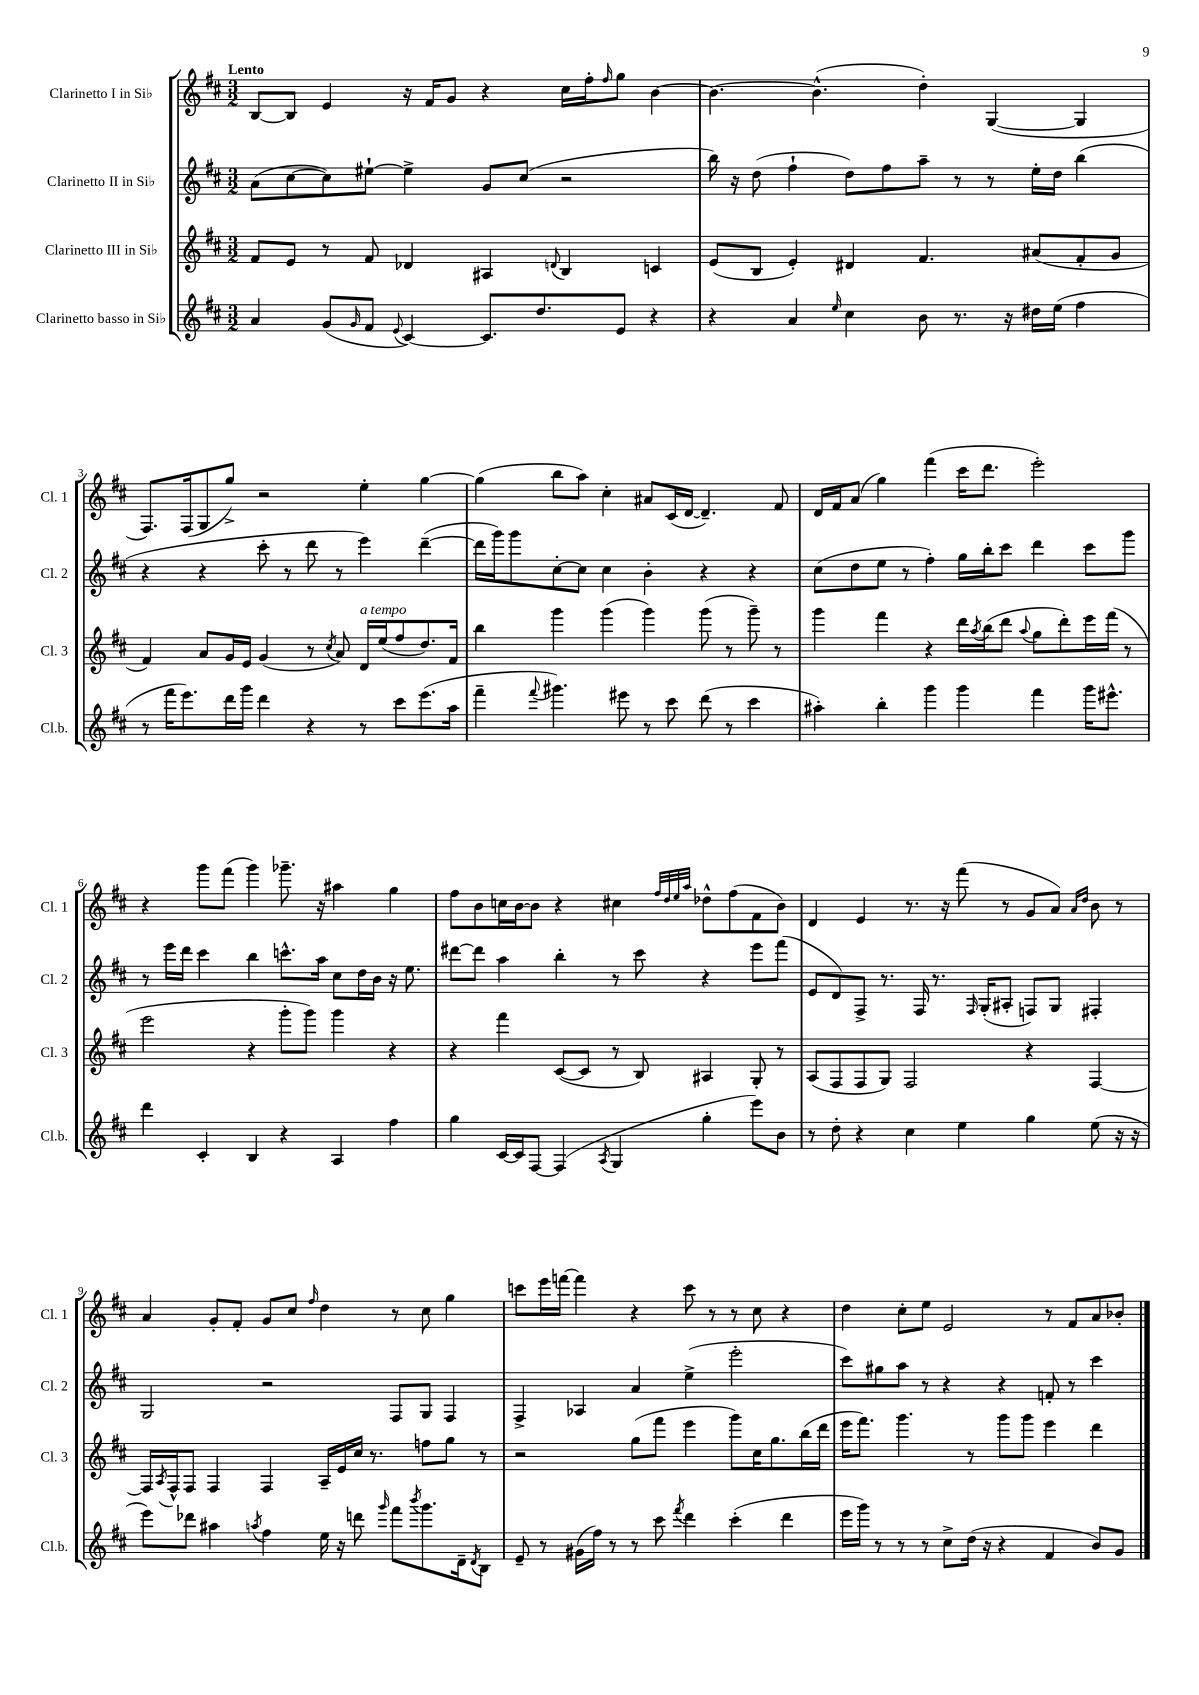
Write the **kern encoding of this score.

**kern	**kern	**kern	**kern
*staff4	*staff3	*staff2	*staff1
*clefG2	*clefG2	*clefG2	*clefG2
*k[f#c#]	*k[f#c#]	*k[f#c#]	*k[f#c#]
*M3/2	*M3/2	*M3/2	*M3/2
4a/	8f#/L	(8a\L	[8B/L
.	8e/J	[8cc#\	8B/]J
(8g/L	8r	8cc#\])	4e/
16qqg/	.	.	.
8f#/J	8f#/	[8ee#`\J	.
8qqe/	.	.	.
[4c#/)	4d-/	4ee#^\]	16r
.	.	.	16f#/LK
.	.	.	8g/J
8.c#/]L	4A#/	8g/L	4r
.	.	(8cc#/J	.
8.dd/	.	.	.
.	8qqd/	.	.
.	4B/	2r	16cc#\LL
.	.	.	16ff#'\J
.	.	.	16qqff#/
8e/J	.	.	8gg\J
4r	4c/	.	[4b\
=	=	=	=
4r	(8e/L	16bb\)	4.b\_
.	.	16r	.
.	8B/J	(8dd\	.
4a/	4e'/)	4ff#`\	.
.	.	.	(4.b^^\]
16qqee/	.	.	.
4cc#\	4d#/	8dd\L)	.
.	.	8ff#\	.
8b\	4.f#/	8aa~\J	4dd'\)
8.r	.	8r	.
.	.	8r	([4G/
16r	.	.	.
16dd#\LL	(8a#/L	16ee'\LL	.
(16ee\JJ	.	16dd\JJ	.
4ff#\	8f#'/	(4bb\	4G/]
.	8g/J	.	.
=	=	=	=
8r	4f#/)	4r	8.F#/L)
16fff#\LK	.	.	.
8.eee\)	.	.	(16F#/k
.	8a/L	4r	8G/
16ddd\L	16g/L	.	8gg^/J)
16ggg\JJ	16e/JJ	.	.
4ddd\	(4g/	8ccc#'\	2r
.	.	8r	.
4r	8r	8ddd\	.
.	8qcc#/	.	.
.	8a/)	8r	.
8r	16d/LL	4eee\)	4ee'\
.	(16ee/J	.	.
8ccc#\L	8ff#/	.	.
(8.eee\	8.dd/)	([4ddd~\	[4gg\
16aa\Jk	16f#/Jk	.	.
=	=	=	=
4fff#~\	4bb\	16ddd\]LL	(4gg\]
.	.	16ggg\J)	.
.	.	8ggg\	.
8qqfff#/	.	.	.
4.ggg#\)	4ggg\	[8cc#'\	8bb\L
.	.	8cc#\]J	8aa\J)
.	(4ggg\	4cc#\	4cc#'\
8eee#\	.	.	.
8r	4ggg\)	4b'\	8a#/L
8ccc#\	.	.	(16c#/L
.	.	.	[16d/JJ
(8ddd\	(8ggg\	4r	4.d~/])
8r	8r	.	.
4ccc#\	8ggg~\)	4r	.
.	8r	.	8f#/
=	=	=	=
4aa#'\)	4ggg\	(8cc#\L	16d/LL
.	.	.	16f#/J
.	.	8dd\	(8a/J
4bb'\	4fff#\	8ee\J	4gg\)
.	.	8r	.
4ggg\	4r	4ff#'\)	(4fff#\
4ggg\	16ddd\LL	16gg\LL	16ccc#\LK
.	8qaa/	.	.
.	(16bb\J	16bb'\J	8.ddd\J
.	8ddd\J	8ccc#\J	.
.	8qqaa/	.	.
4fff#\	8gg\L	4ddd\	2eee'\)
.	8ddd'\)	.	.
16ggg\LK	16eee\L	8ccc#\L	.
8.eee#^^\J	(16fff#\JJ	.	.
.	8r	8ggg\J	.
=	=	=	=
4ddd\	2eee\	8r	4r
.	.	16eee\LL	.
.	.	16ddd\JJ	.
4c#'/	.	4ccc#\	8ggg\L
.	.	.	(8fff#\J
4B/	4r	4bb\	4ggg\)
4r	8ggg'\L	8.ccc^^\L	8.ggg-~\
.	8ggg\J)	.	.
.	.	16aa\Jk	16r
4A/	4ggg\	8cc#\L	4aa#\
.	.	16dd\L	.
.	.	16b\JJ	.
4ff#\	4r	16r	4gg\
.	.	8.ee\	.
=	=	=	=
4gg\	4r	[8ddd#\L	8ff#\L
.	.	8ddd#\]J	8b\
[16c#/LL	4fff#\	4aa\	16cc\L
16c#/]J	.	.	[16b\J
[8F#/J	.	.	8b\]J
(4F#/]	([8c#/L	4bb'\	4r
.	8c#/]J	.	.
8qA/	.	.	.
4G/	8r	8r	4cc#\
.	8B/)	8ccc#\	.
.	.	.	32qqff#/LLL
.	.	.	32qqdd/
.	.	.	32qqee/
.	.	.	32qqaa/JJJ
4gg'\	4A#/	4r	8dd-^^\L
.	.	.	(8ff#\
8eee\L)	8G'/	8eee\L	8f#\
8b\J	8r	(8fff#\J	8b\J)
=	=	=	=
8r	(8A/L	8e/L	4d/
8dd'\	8F#/	8d/)	.
4r	8F#/	8F#^/J	4e/
.	8G/J)	8.r	.
4cc#\	2F#/	.	8.r
.	.	16F#/	.
.	.	8.r	.
.	.	.	16r
4ee\	.	.	(8fff#\
.	.	16qqF#/	.
.	.	(16G'/LK	.
.	.	8A#'/J	8r
4gg\	4r	8F/L)	8g/L
.	.	8G/J	8a/J)
.	.	.	16qqa/LL
.	.	.	16qqdd/JJ
(8ee\	[4F#/	4F#'/	8b\
16r	.	.	8r
16r	.	.	.
=	=	=	=
8eee\L)	16F#/]LL	2G/	4a/
.	8qA/	.	.
.	16F#^^/J	.	.
8ddd-\J	8F#/J	.	.
4aa#\	4F#/	.	8g'/L
.	.	.	8f#'/J
8qaa/	.	.	.
4ff#\	4F#/	2r	8g/L
.	.	.	8cc#/J
.	.	.	16qqff#/
16ee\	16A~/LL	.	4dd\
16r	16e/	.	.
8ddd\	16cc#/JJ	.	.
.	8.r	.	.
16qqggg/	.	.	.
8fff#\L	.	8F#/L	8r
8qbbb/	.	.	.
8.ggg\	8ff\L	8G/J	8cc#\
.	8gg\J	4F#/	4gg\
16d~\k	.	.	.
8qd/	.	.	.
8B\J	8r	.	.
=	=	=	=
8e~/	2r	4F#^/	8ccc\L
8r	.	.	16eee\L
.	.	.	[16fff\JJ
(16g#\LL	.	4A-/	4fff\]
16ff#\JJ)	.	.	.
8r	.	.	.
8r	(8gg\L	4a/	4r
8ccc#\	8fff#\J	.	.
8qfff#/	.	.	.
4ddd\	4eee\	(4ee^\	8ccc\
.	.	.	8r
(4ccc#'\	8ggg\L)	2eee'\	8r
.	16cc#\K	.	8cc#\
.	8.gg\	.	.
4ddd\	.	.	4r
.	(16bb\L	.	.
.	16ddd\JJ	.	.
=	=	=	=
16eee\LL	16eee\LK	8ccc#\L)	4dd\
16ggg\JJ)	8.fff#\J)	.	.
8r	.	8gg#\	.
8r	4.ggg\	8aa\J	8cc#'\L
8r	.	8r	8ee\J
8cc#^\L	.	4r	2e/
(16dd\Jk	8r	.	.
16r	.	.	.
4r	8ggg\L	4r	.
.	8ggg\J	.	.
4f#/	4eee\	8f'/	8r
.	.	8r	8f#/L
8b/L)	4ddd\	4ccc#\	8a/
8g/J	.	.	8b-'/J
==	==	==	==
*-	*-	*-	*-
